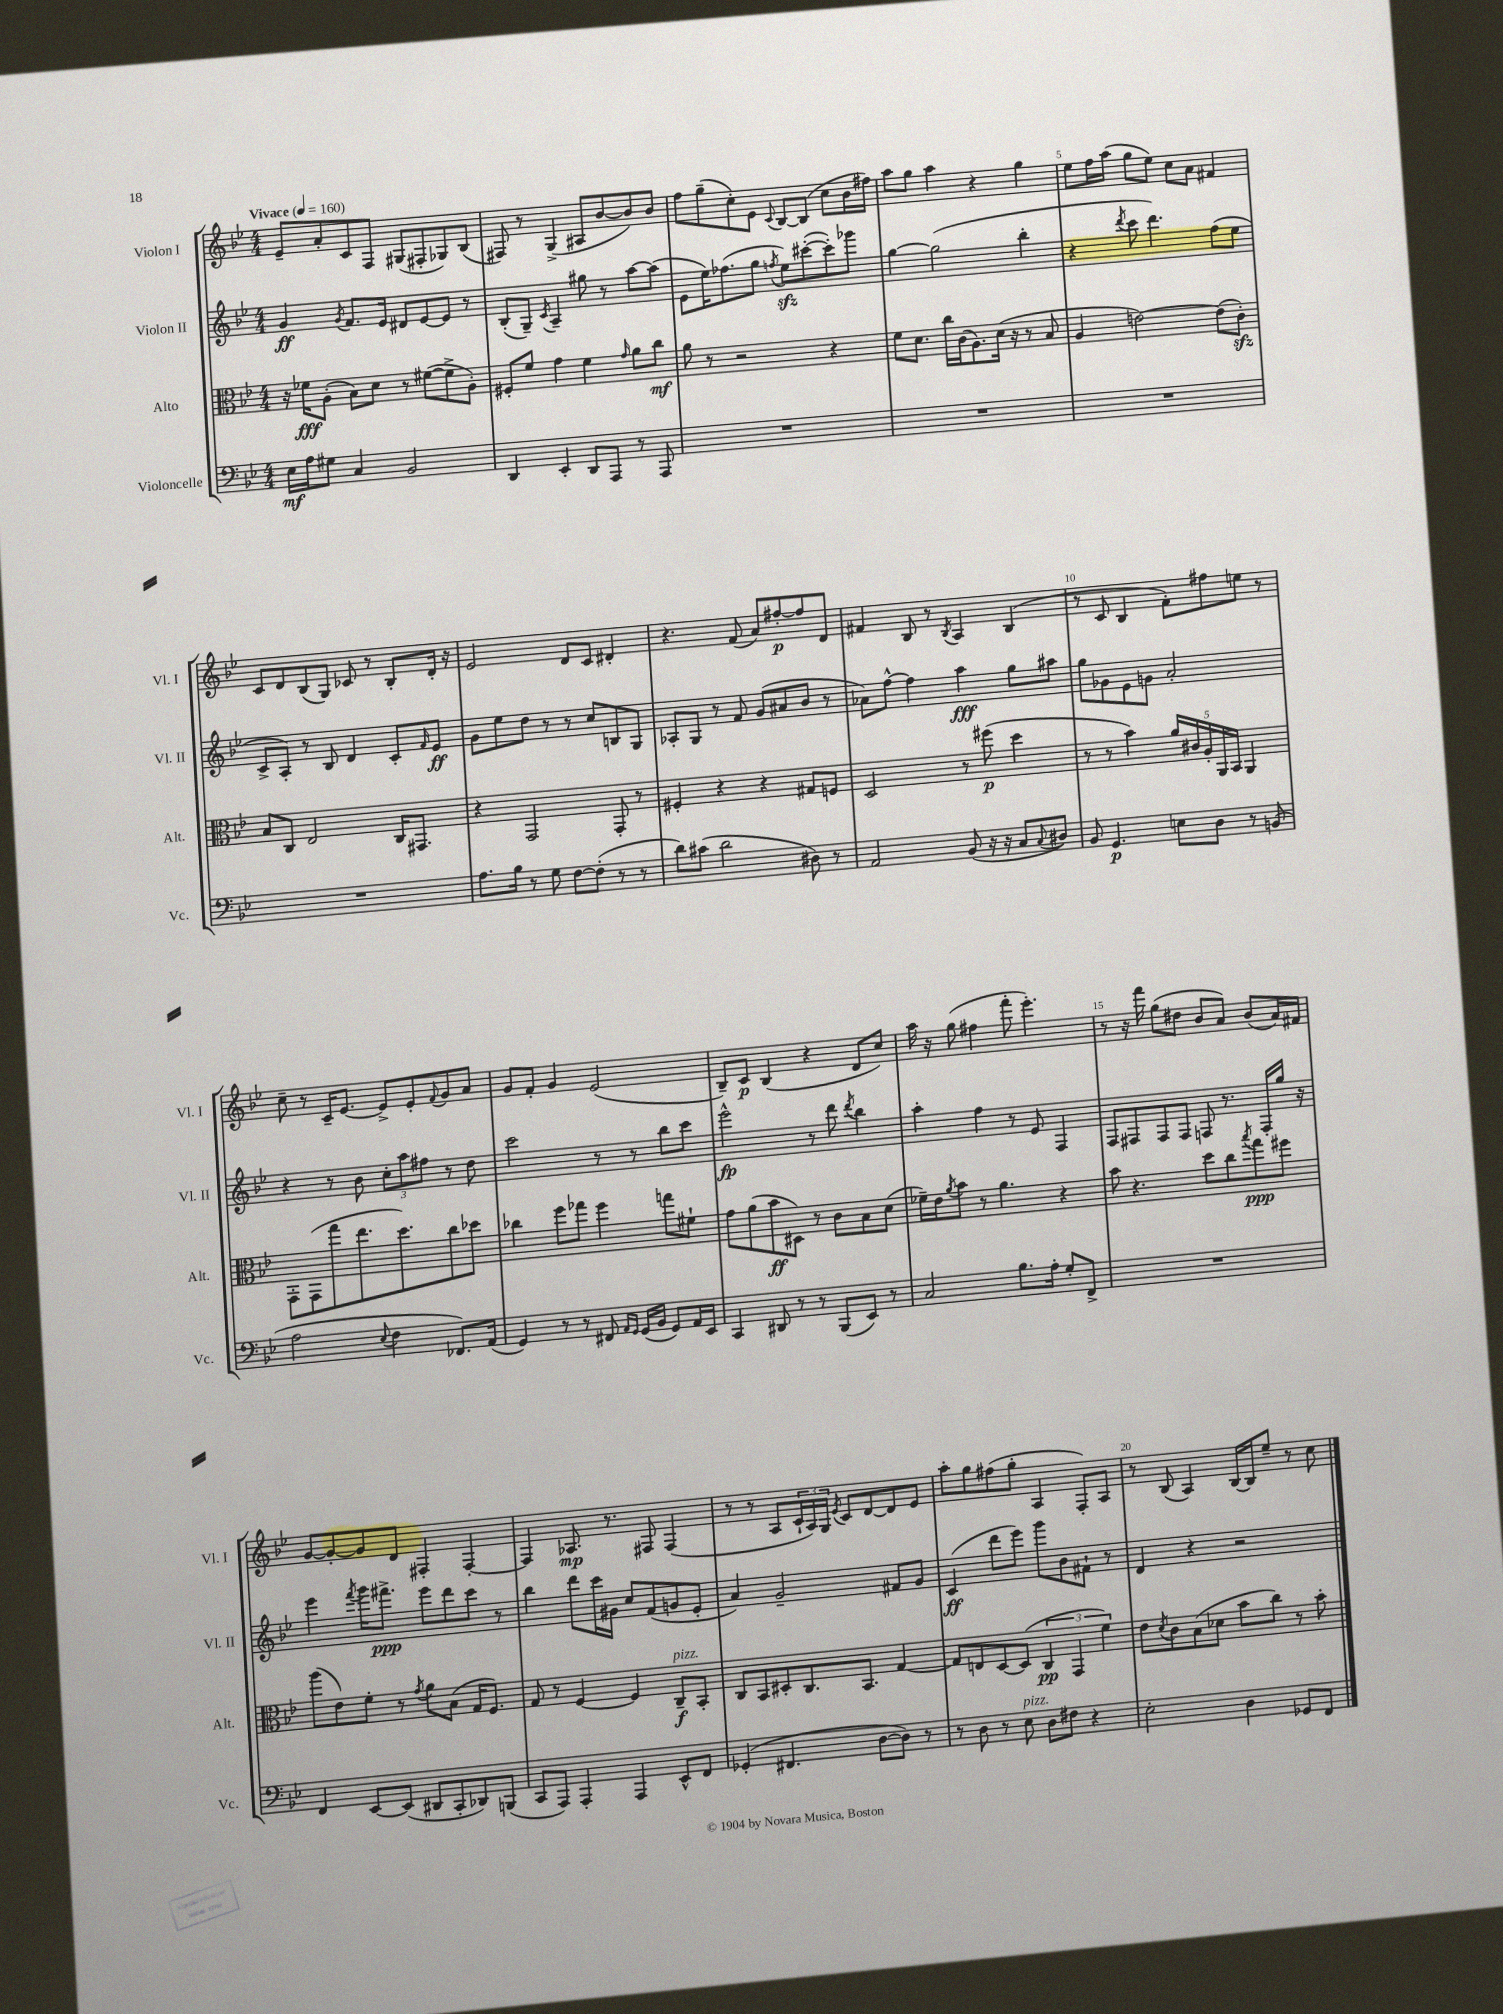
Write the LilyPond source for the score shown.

<<
\new StaffGroup <<
\new Staff = "s0" \with { instrumentName = "Violon I" shortInstrumentName = "Vl. I" } {
    \clef treble \key bes \major \numericTimeSignature \time 4/4 \tempo "Vivace" 4 = 160
    ees'8-- a'8-. c'8 f8 gis8( fis8-. ges8) bes8( |
    fis8) r8 g4->( ais8 bes'8~ bes'8) bes'8 |
    f''8 g''8--( c''8-.) ees'8 \appoggiatura { c'8 } bes8~ bes8( c''8 bes'16 fis''16) |
    a''8 g''8 a''4 r4 g''4 |
    ees''8 f''16 a''16( g''8 ees''8) c''8 a'8 fis'4 |
    c'8 d'8 bes8( g8) ces'8 r8 bes8-. d'16-. r16 |
    ees'2 d'8 c'8 dis'4-. |
    r4. f'8( a'8) fis''8~-.\p fis''8 d'8 |
    fis'4 bes8 r8 \acciaccatura { bes8 } a4 bes4( |
    r8 c'8 bes4 f'8-.) fis''8 e''8 r8 |
    c''8-- r8 c'16-- ees'8.~ ees'8-> ees'8-. \appoggiatura { f'8 } g'8 a'8 |
    g'8 f'8-. g'4 ees'2( |
    bes8--) c'8\p bes4( r4 d'8 c''8) |
    a''16 r16 g''8( fis''4 f'''8-. ees'''4.-.) |
    r8 r16 f'''16 g''8( dis''8 bes'8 a'8) bes'8( a'16) fis'16 |
    g'8~ g'8~-. g'8 d'8 fis4-. fis4~-. |
    fis4 aes8.\mp r8. fis8 fis4( |
    r8 r8 a8 \tuplet 3/2 { c'16-! a16) g16 } \acciaccatura { ees'8 } c'8 d'8~ d'8 ees'8 |
    a''8-. g''8 fis''8( g''8-. a4 f8-.) a8 |
    r8 bes8( a4) bes16~ bes16 ees''8-- r8 c''8 \bar "|." |
}
\new Staff = "s1" \with { instrumentName = "Violon II" shortInstrumentName = "Vl. II" } {
    \clef treble \key bes \major \numericTimeSignature \time 4/4
    g'4\ff \acciaccatura { g'8 } f'8. ees'16 dis'8 ees'8~ ees'8 r8 |
    bes8-.( g8--) \acciaccatura { c'8 } a4-- gis''8 r8 a''8~ a''8( |
    ees'8 ees''16) fes''8.( g''8 \acciaccatura { f''8 } ees''8\sfz) cis'''8~-.( cis'''8-.) ges'''8 |
    g''4~ g''2( bes''4-. |
    r4 \acciaccatura { d'''8 } c'''8 d'''4.) f''8( ees''8 |
    c'8-> a8-.) r8 bes8 d'4 c'8-. \grace { f'16 } ees'8\ff |
    g'8 ees''8 d''8 r8 r8 c''8 b8 g8 |
    aes8-. g8 r8 f'8 g'8( ais'8 bes'8 r8 |
    aes'8) f''8~-^ f''4 a''4\fff g''8 ais''8 |
    g''8 ges'8 ees'8 g'8 a'2-. |
    r4 r8 bes'8 \tuplet 3/2 { c''8-. a''8 fis''8 } r8 d''8 |
    c'''2 r8 r8 bes''8 c'''8 |
    ees'''2-^\fp r8 d'''8 \acciaccatura { d'''8 } bes''4 |
    a''4-. f''4 r8 ees'8 f4 |
    f8 fis8 fis8 fis8 f8 r8. f16-. g''16 r16 |
    ees'''4 \acciaccatura { f'''8 } g'''16 fis'''8.->\ppp ees'''8 d'''8 c'''8 r8 |
    bes''4 d'''8 c'''16 gis'16 c''8 f'8( g'8 ees'8-. |
    a'4) g'2-- fis'8 g'8 |
    c'4\ff( d'''8 ees'''8) g'''8 bes'8 fis'8-! r8 |
    d'4 r4 r2 \bar "|." |
}
\new Staff = "s2" \with { instrumentName = "Alto" shortInstrumentName = "Alt." } {
    \clef alto \key bes \major \numericTimeSignature \time 4/4
    r16 fes'16\fff a8-.( bes8) d'8 r8 fis'8~( fis'8-> a8-.) |
    fis8-. f'8 g'4 f'4 \grace { g'16 } a'8 c''8\mf |
    a'8 r8 r2 r4 |
    f'8 d'8. c''16 c'16( a8.) d'16( r16 r8 bes8 |
    a4 e'2~) e'8( c'8-.\sfz) |
    bes8 c8 ees2 c16 gis,8. |
    r4 g,2 g,8-. r8 |
    fis4-. r4 r4 gis8 f8 |
    d2 r8 fis''8\p( d''4 |
    r8 r8 bes'4) \tuplet 5/4 { a'16 cis'16 a16-. a,16 bes,16 } a,4 |
    g,8-. g,8( g''8 ees''8. d''8.) c''8 des''8 |
    ces''4 f''8 ges''8 f''4 g''8 fis'8-! |
    g'8 a'8( bes'8\ff dis8) r8 c'8 bes8 d'8( |
    fes'16--) ees'16 \acciaccatura { a'8 } bes'8 r8 a'4. r4 |
    bes'8 r4. d''8 c''8 \acciaccatura { bes''8 } g''8\ppp fis''8 |
    a''8( ees'8) f'8-. r8 \acciaccatura { g'8 } a'8 bes8( g16 f8.) |
    g8 r8 f4~ f4 c8--\f^\markup { \italic "pizz." } bes,8-. |
    c8 bes,8 dis8-. c8. bes,8. g4~ |
    g8 e8 d8~ d8( \tuplet 3/2 { c4\pp g,4 f'4) } |
    ees'8 \acciaccatura { d'8 } c'8 bes8( des'8 bes'8 c''8) r8 bes'8-. \bar "|." |
}
\new Staff = "s3" \with { instrumentName = "Violoncelle" shortInstrumentName = "Vc." } {
    \clef bass \key bes \major \numericTimeSignature \time 4/4
    ees16\mf a16 gis8 c4 bes,2 |
    d,4 ees,4-. d,8 a,,8 r8 a,,8 |
    R1 |
    R1 |
    R1 |
    R1 |
    a8. bes16 r8 g8 f8~ f8-.( r8 r8 |
    d'8) cis'8( d'2 dis8) r8 |
    a,2 bes,8( r16 r16 c8 \appoggiatura { c8 } dis8) |
    bes,8 g,4.\p e8 d8 r8 b,8( |
    a2 \appoggiatura { ees8 } f4 fes,8.) a,16( |
    g,4) r8 r8 fis,8 \grace { a,16 g,16 } g,16( bes,16 g,8) a,16 ees,16 |
    c,4 dis,8 r8 r8 bes,,8( ees,8) r8 |
    c2 bes8. a16-. g8-. f,8-> |
    R1 |
    f,4 ees,8~ ees,8( dis,8 c,8-. des,8) b,,8( |
    c,8 a,,8) a,,4-. a,,4 ees,8-^ f,8 |
    ges,4-.( fis,4. d8~ d8) r8 |
    r8 d8 r8 ees8^\markup { \italic "pizz." } d8 fis8 r4 |
    ees2-. d4 ges,8 f,8 \bar "|." |
}
>>
>>
\layout { \context { \Score \override BarNumber.break-visibility = ##(#f #t #t) barNumberVisibility = #(every-nth-bar-number-visible 5) } }
